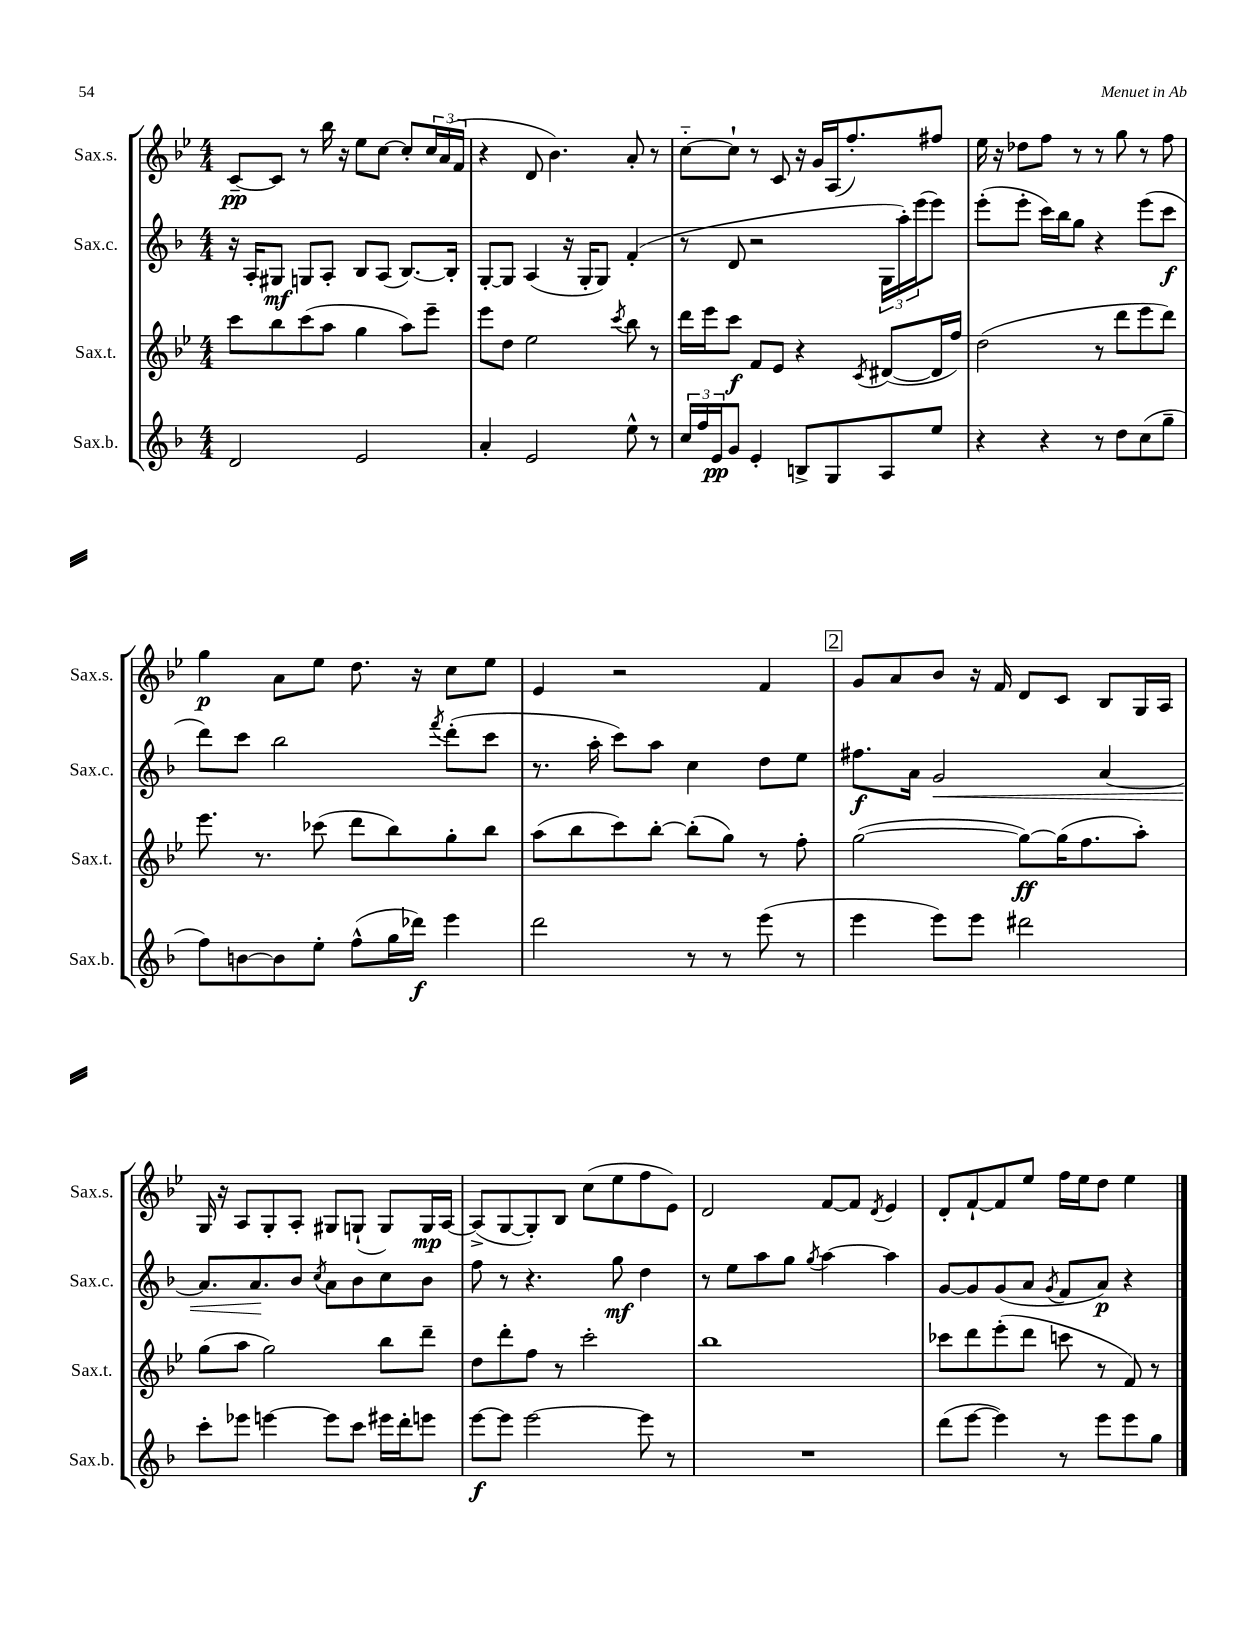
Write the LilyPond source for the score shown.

<<
\new StaffGroup <<
\new Staff = "s0" \with { instrumentName = "Sax.s." shortInstrumentName = "Sax.s." } {
    \clef treble \key bes \major \numericTimeSignature \time 4/4
    c'8~--\pp c'8 r8 bes''16 r16 ees''8 c''8~ c''8-. \tuplet 3/2 { c''16 a'16( f'16 } |
    r4 d'8 bes'4.) a'8-. r8 |
    c''8~-_ c''8-! r8 c'8 r16 g'16 a16( f''8.-.) fis''8 |
    ees''16 r16 des''8 f''8 r8 r8 g''8 r8 f''8 |
    g''4\p a'8 ees''8 d''8. r16 c''8 ees''8 |
    ees'4 r2 f'4 |
    \mark \markup { \box "2" } g'8 a'8 bes'8 r16 f'16 d'8 c'8 bes8 g16 a16 |
    g16 r16 a8 g8-. a8-. gis8 g8-!( g8) g16\mp a16~ |
    a8->( g8~ g8-.) bes8 c''8( ees''8 f''8 ees'8) |
    d'2 f'8~ f'8 \acciaccatura { d'8 } ees'4 |
    d'8-. f'8~-! f'8 ees''8 f''16 ees''16 d''8 ees''4 \bar "|." |
}
\new Staff = "s1" \with { instrumentName = "Sax.c." shortInstrumentName = "Sax.c." } {
    \clef treble \key f \major \numericTimeSignature \time 4/4
    r16 a16-. gis8\mf g8 a8-. bes8 a8( bes8.~) bes16-. |
    g8~-. g8 a4( r16 g16-. g8) f'4-.( |
    r8 d'8 r2 \tuplet 3/2 { g16 a''16-.) e'''16( } e'''8) |
    e'''8-.( e'''8-. c'''16) bes''16 g''8 r4 e'''8( c'''8\f |
    d'''8) c'''8 bes''2 \acciaccatura { f'''8 } d'''8-.( c'''8 |
    r8. a''16-. c'''8) a''8 c''4 d''8 e''8 |
    \mark \markup { \box "2" } fis''8.\f a'16 g'2\< a'4~ |
    a'8. a'8.\! bes'8 \acciaccatura { c''8 } a'8 bes'8 c''8 bes'8 |
    f''8 r8 r4. g''8\mf d''4 |
    r8 e''8 a''8 g''8 \acciaccatura { g''8 } a''4~ a''4 |
    g'8~ g'8 g'8( a'8 \acciaccatura { g'8 } f'8 a'8\p) r4 \bar "|." |
}
\new Staff = "s2" \with { instrumentName = "Sax.t." shortInstrumentName = "Sax.t." } {
    \clef treble \key bes \major \numericTimeSignature \time 4/4
    c'''8 bes''8 c'''8( a''8 g''4 a''8) ees'''8-- |
    ees'''8 d''8 ees''2 \acciaccatura { c'''8 } bes''8 r8 |
    d'''16 ees'''16 c'''8\f f'8 ees'8 r4 \acciaccatura { c'8 } dis'8~( dis'16 f''16) |
    d''2( r8 d'''8 ees'''8 d'''8) |
    ees'''8. r8. ces'''8( d'''8 bes''8) g''8-. bes''8 |
    a''8( bes''8 c'''8) bes''8~-. bes''8-.( g''8) r8 f''8-. |
    \mark \markup { \box "2" } g''2~( g''8~\ff) g''16( f''8. a''8-.) |
    g''8( a''8 g''2) bes''8 d'''8-- |
    d''8 d'''8-. f''8 r8 c'''2-. |
    bes''1 |
    ces'''8 d'''8 ees'''8-.( d'''8 c'''8 r8 f'8) r8 \bar "|." |
}
\new Staff = "s3" \with { instrumentName = "Sax.b." shortInstrumentName = "Sax.b." } {
    \clef treble \key f \major \numericTimeSignature \time 4/4
    d'2 e'2 |
    a'4-. e'2 e''8-^ r8 |
    \tuplet 3/2 { c''16 f''16 e'16\pp } g'8 e'4-. b8-> g8 a8 e''8 |
    r4 r4 r8 d''8 c''8( g''8-- |
    f''8) b'8~ b'8 e''8-. f''8-^( g''16 des'''16\f) e'''4 |
    d'''2 r8 r8 e'''8( r8 |
    \mark \markup { \box "2" } e'''4 e'''8) e'''8 dis'''2 |
    c'''8-. ees'''8 e'''4~ e'''8 c'''8 eis'''16 d'''16-. e'''8 |
    e'''8~\f e'''8 e'''2~ e'''8 r8 |
    R1 |
    d'''8( e'''8~ e'''4) r8 e'''8 e'''8 g''8 \bar "|." |
}
>>
>>
\layout { \context { \Score \remove "Bar_number_engraver" } }
